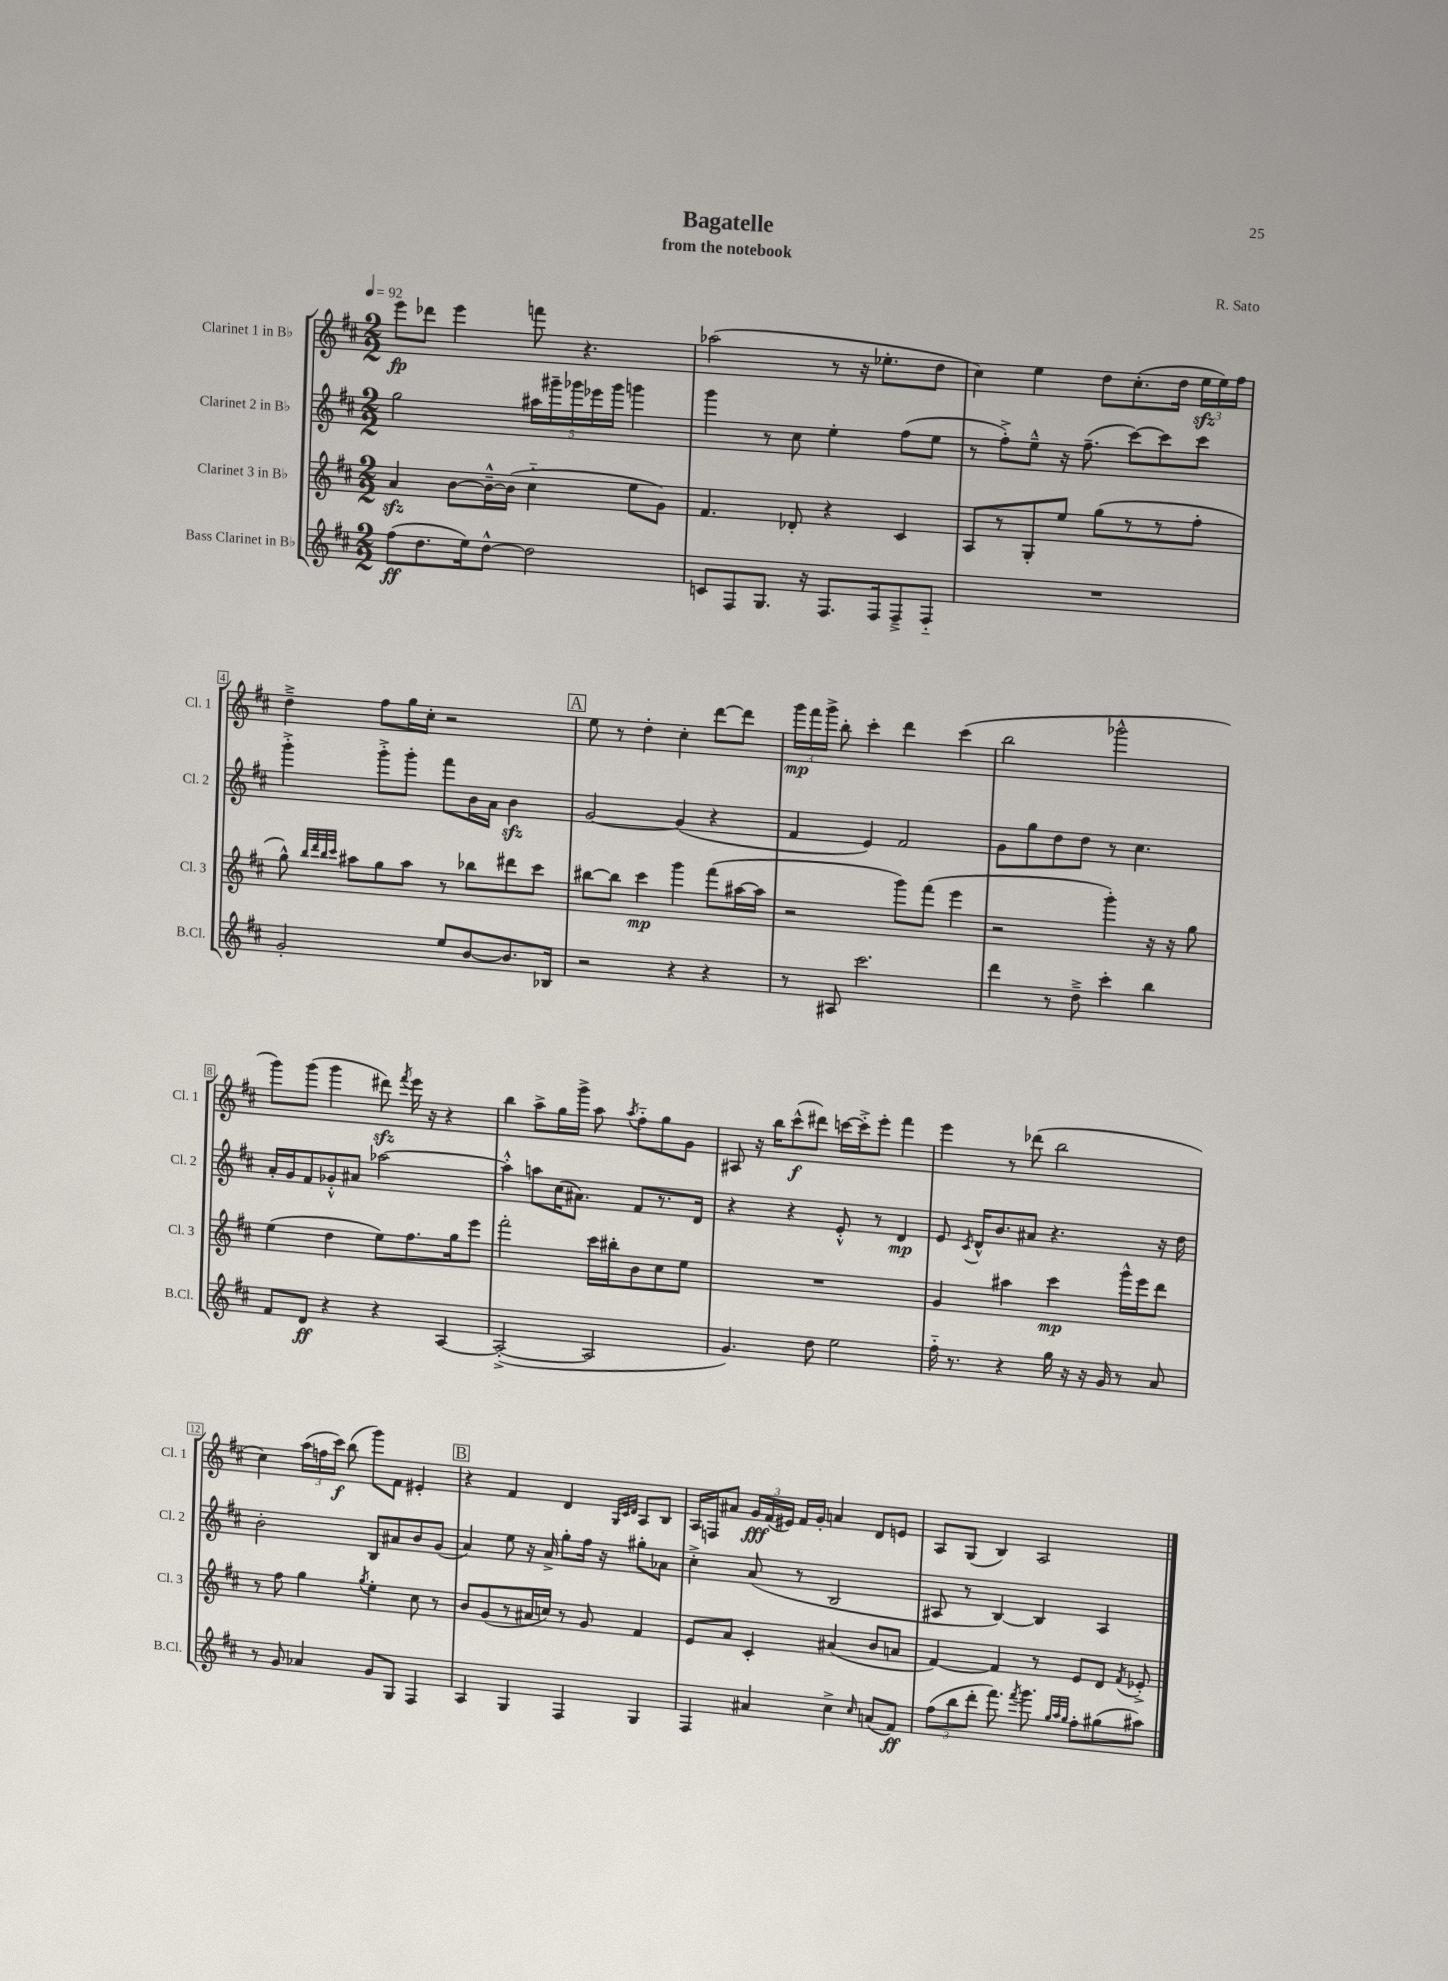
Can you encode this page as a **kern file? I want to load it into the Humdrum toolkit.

**kern	**kern	**kern	**kern
*staff4	*staff3	*staff2	*staff1
*clefG2	*clefG2	*clefG2	*clefG2
*k[f#c#]	*k[f#c#]	*k[f#c#]	*k[f#c#]
*M2/2	*M2/2	*M2/2	*M2/2
*MM92	*MM92	*MM92	*MM92
(8ff#	4a	2gg	8eee
8.dd	.	.	8ddd-
.	[8b	.	4eee
16ee)	.	.	.
[8dd^^	16b~^^_	.	.
.	(16b]	.	.
2dd]	4cc#'~	20aa#	8fff
.	.	20ggg#~	.
.	.	20ggg-	.
.	.	.	4.r
.	.	20eee-	.
.	.	20ggg-	.
.	8ee	4ggg	.
.	8g)	.	.
=	=	=	=
8c	4.f#	4ggg	(2aa-
8F#	.	.	.
8.G	.	8r	.
.	8d-'	8cc#	.
16r	.	.	.
8.F#	4r	4ee'	8r
.	.	.	16r
16F#	.	.	8.ee-'
8F#~^	4c#	(8ff#	.
8F#'~	.	8ee	8dd
=	=	=	=
1r	8A	8r	4cc#)
.	8r	8ff#'^)	.
.	8G'	8ee~^^	4ee
.	8ee	16r	.
.	.	(8.ff#~	.
.	(8gg	.	8dd
.	8r	[8ccc#)	(8.cc#'
.	8r	8ccc#]	.
.	.	.	16dd
.	8ff#'	8ccc#	24ee
.	.	.	24ee)
.	.	.	24ff#
=	=	=	=
2g'	8gg^^)	4ggg'^	4dd~^
.	32qqbb	.	.
.	32qqddd	.	.
.	32qqbb	.	.
.	32qqccc#	.	.
.	8aa#	.	.
.	8gg	8ggg'^	8ff#
.	8aa#	8ggg'	16gg
.	.	.	16cc#'
8ee	8r	8fff#	2r
[8b	8bb-	16b	.
.	.	16a	.
8.b]	8ddd#	4b	.
.	8ccc#	.	.
16B-	.	.	.
=	=	=	=
2r	[8bb#	[2g	8ee
.	8bb#]	.	8r
.	4ccc#	.	4dd'
4r	4ggg	(4g]	4cc#'
4r	(8fff#	4r	[8ddd
.	[16aa#	.	8ddd]
.	16aa#]	.	.
=	=	=	=
8r	2r	4f#	24ggg
.	.	.	24fff#
.	.	.	24ggg^
8A#	.	.	8bb'
2.ccc#	.	4e)	4ccc#'
.	8ggg)	2f#	4ddd
.	(8fff#	.	.
.	4eee	.	(4ccc#
=	=	=	=
4ddd	2r	8g	2bb
.	.	8gg	.
8r	.	8dd	.
8dd~^	.	8dd	.
4ccc#'	4ggg')	8r	2ggg-^^
.	.	4.cc#	.
4bb	16r	.	.
.	16r	.	.
.	8gg	.	.
=	=	=	=
8f#	(4ee	16a'	8ggg)
.	.	16g	.
8d	.	8f#	(8ggg
4r	4dd	8g-'^^	4ggg
.	.	8a#	.
4r	8ee)	[2aa-	8ddd#)
.	.	.	8qfff#
.	8.ff#	.	16eee
.	.	.	16r
[4A	.	.	4r
.	16gg	.	.
.	8eee	.	.
=	=	=	=
(2A'^_	2fff#'	4aa-'^^]	4bb
.	.	8aa	8aa^
.	.	(16cc#	16gg
.	.	8.a#)	16ggg^
2A]	16ccc#	.	8aa
.	16bb#'	.	.
.	.	.	8qaa
.	8b	8f#	8ff#'~
.	8cc#	8.r	8gg
.	8ee	.	8g
.	.	16d	.
=	=	=	=
4.g)	1r	4r	8A#
.	.	.	16r
.	.	.	16bb
.	.	4r	(8ccc#^^
8dd	.	.	8ddd#)
2ee	.	8e'^^	[16ccc
.	.	.	16ccc'^]
.	.	8r	8eee'
.	.	4d	4fff#
=	=	=	=
16ff#'~	4g	8e	4eee
8.r	.	.	.
.	.	8qc#	.
.	.	16d^^	.
.	.	8.b	.
4r	4aa#	.	8r
.	.	8a#	(8ddd-
16gg	4ccc#	4.r	2bb
16r	.	.	.
16r	.	.	.
16g	.	.	.
8r	16ggg^^	.	.
.	16eee	.	.
8a	8ddd	16r	.
.	.	16dd	.
=	=	=	=
8r	8r	2b'	4cc#)
8g	8ff#	.	.
4a-	4gg	.	(24aa
.	.	.	24ff
.	.	.	24ccc#)
.	.	.	(8bb
.	8qgg	.	.
8g	4ee'	8B	8ggg)
8G	.	8a#	8f#
4F#	8cc#	8b	4e#'
.	8r	(8g	.
=	=	=	=
4A	8b	4a)	4r
.	(8g	.	.
4G	8r	8ee	4f#
.	16a#	16r	.
.	16cc)	16a^	.
4F#	8r	8gg'	4d
.	8g	16ff#	.
.	.	16r	.
.	.	.	32qqG
.	.	.	32qqc#
.	.	.	32qqd
4G	4f#	8gg#'	8A
.	.	8a-	8B
=	=	=	=
4F#	8e	4cc#'^	16A
.	.	.	16F
.	8a	.	8a#
4a#	4c#'	(8a	24g
.	.	.	(24f#
.	.	.	24e#)
.	.	8r	16f#
.	.	.	16g'
4cc#^	(4a#	2B	4a
16qqcc#	.	.	.
(8a	8b	.	8d
8f#)	8a	.	8e
=	=	=	=
(12ff#	[4f#)	8A#	8A
12bb	.	.	.
.	.	8r	(8G
12ddd'	.	.	.
8.fff#)	4f#]	[4B)	4B)
8qfff#	.	.	.
8.ggg	.	.	.
.	8r	4B]	2A
32qqgg	.	.	.
32qqaa	.	.	.
32qqgg	.	.	.
8ff#'	8e	.	.
(8gg#	8d	4A#	.
.	8qf#	.	.
8aa#)	8e-'^	.	.
==	==	==	==
*-	*-	*-	*-
